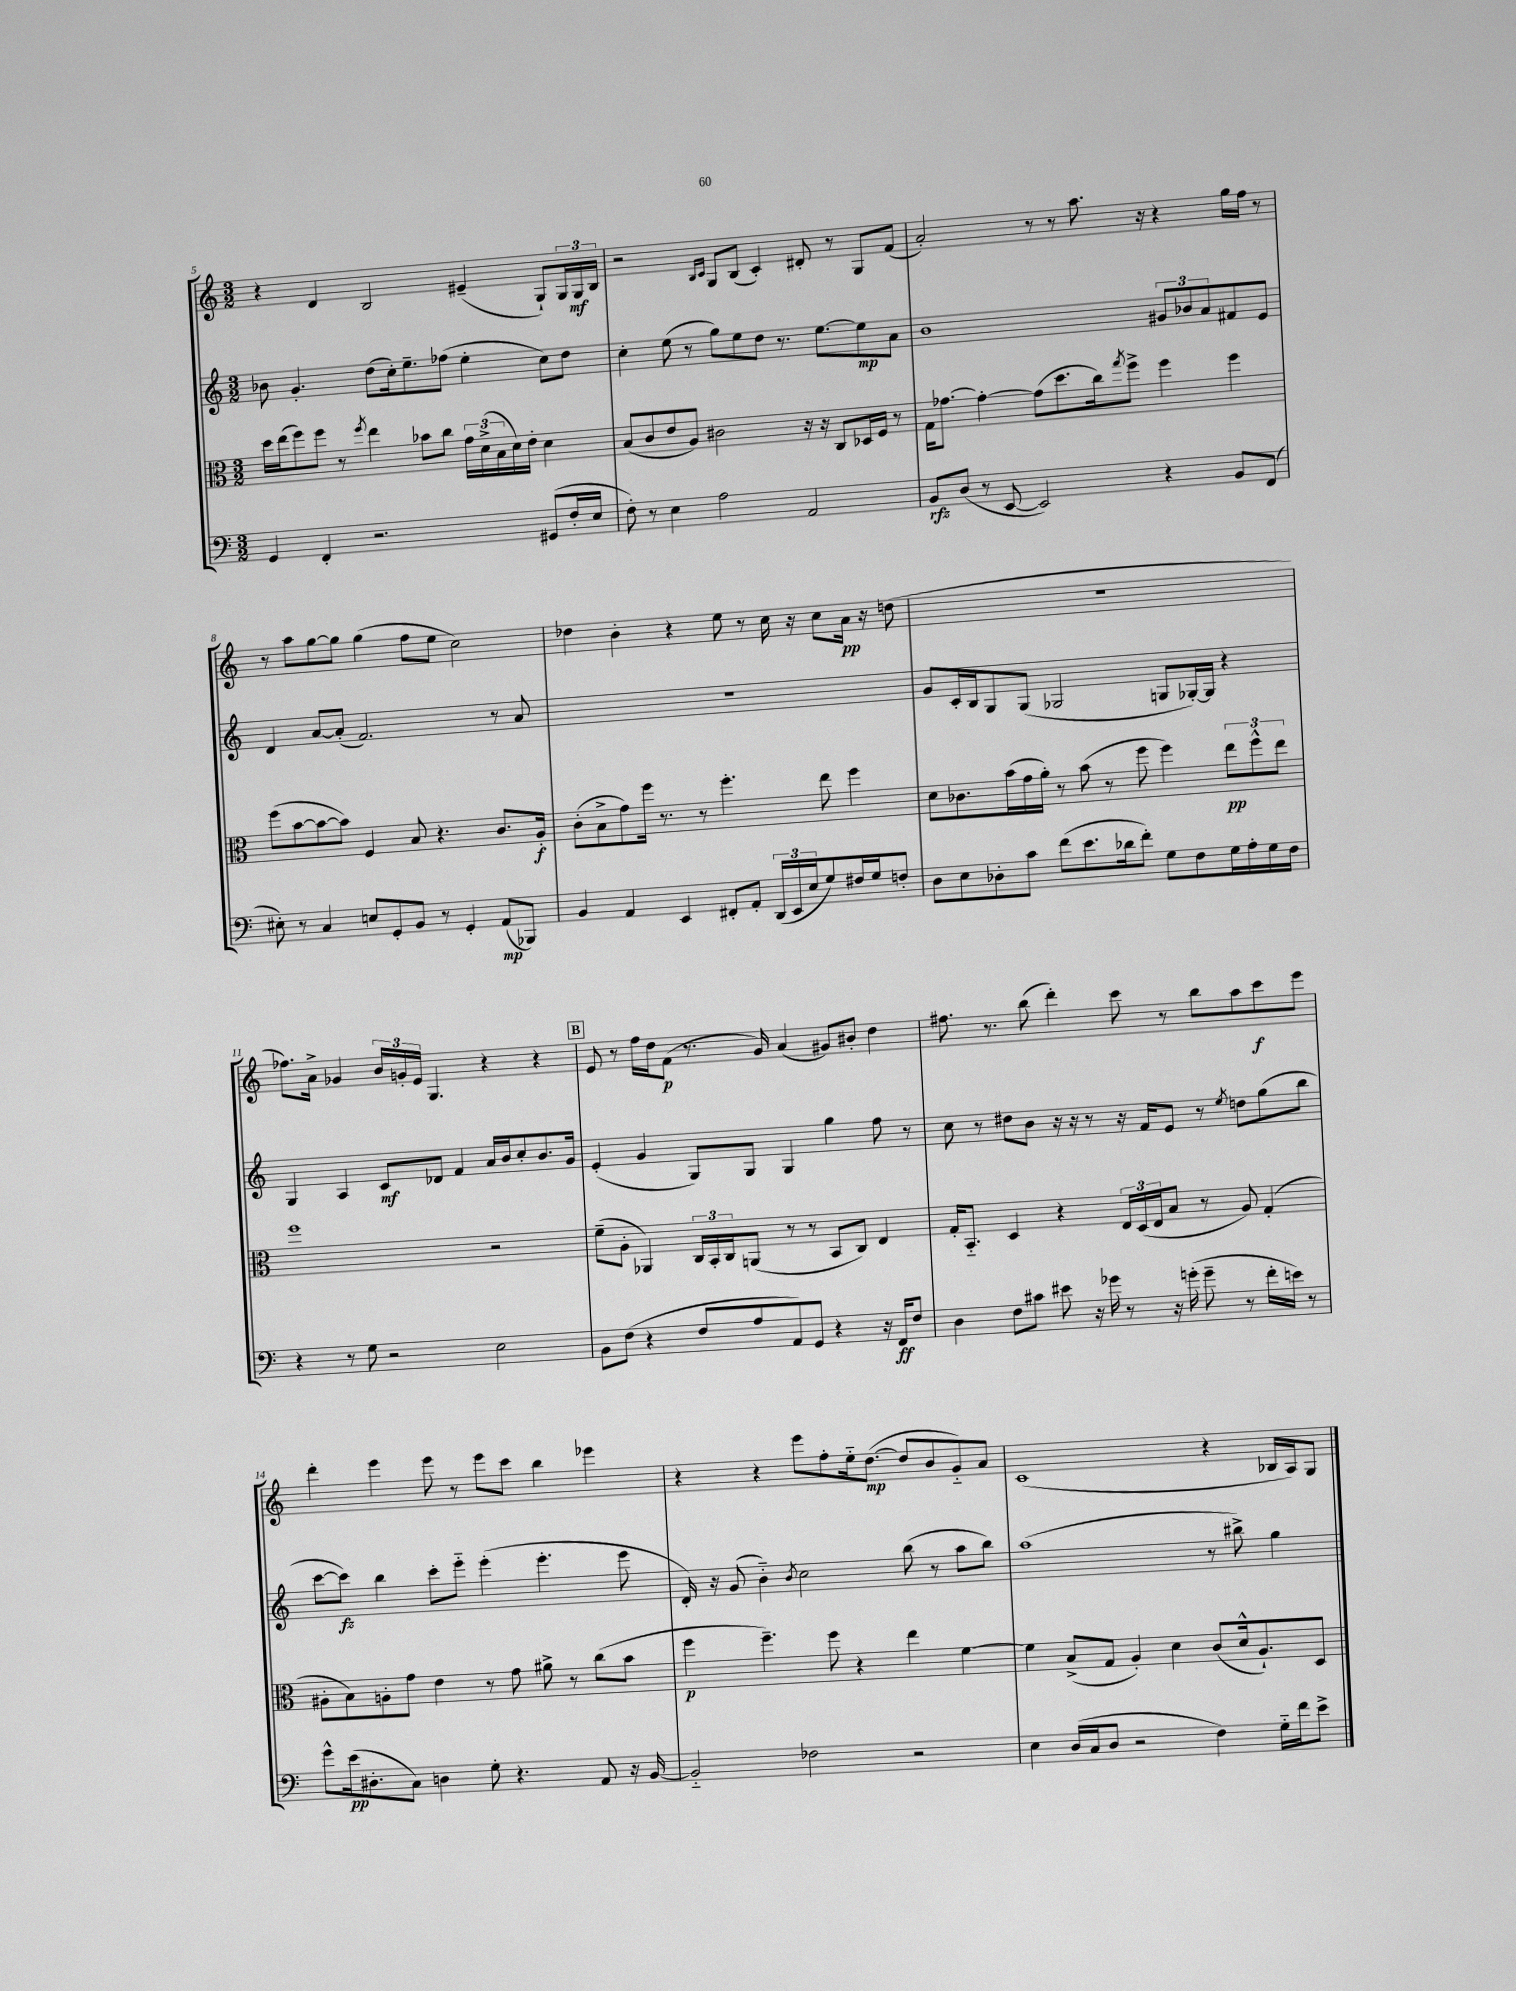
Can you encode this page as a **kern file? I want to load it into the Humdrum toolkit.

**kern	**kern	**kern	**kern
*staff4	*staff3	*staff2	*staff1
*clefF4	*clefC3	*clefG2	*clefG2
*k[]	*k[]	*k[]	*k[]
*M3/2	*M3/2	*M3/2	*M3/2
4GG	16dd	8b-	4r
.	(16ee	.	.
.	8ff)	4.g'	.
4FF'	8ff	.	4d
.	8r	.	.
.	8qff	.	.
2.r	4ee	(8dd	2B
.	.	16cc')	.
.	.	8.ee~	.
.	8b-	.	.
.	8cc	(8ff-	.
.	24g	4ee'	(4e#~
.	(24d^	.	.
.	24B	.	.
.	16d)	.	.
.	16e'	.	.
(8GG#	4d	8cc)	8G`)
16F'	.	8dd	24G
.	.	.	24G
16E	.	.	.
.	.	.	24B
=	=	=	=
8F')	(8B	4cc'	2r
8r	8c	.	.
4E	8e	(8ee	.
.	8A)	8r	.
.	.	.	16qqB
.	.	.	16qqc
2A	2c#	8gg)	8G
.	.	8ee	(8B
.	.	8dd	4c')
.	.	8.r	.
2AA	16r	.	8d#'
.	16r	[8.ee	.
.	8C	.	8r
.	16D-	8ee]	8G
.	16F	.	.
.	8r	8a	(8f
=	=	=	=
8BB	16G	1b	2a')
.	[8.g-	.	.
(8D	.	.	.
8r	4g-'_	.	.
[8EE	.	.	.
2EE])	(8g-]	.	8r
.	8.dd	.	8r
.	.	.	8.aa
.	16cc)	.	.
.	8qgg	.	.
.	8ff^	.	.
.	.	.	16r
4r	4ff	12g#	4r
.	.	12b-	.
.	.	12a	.
8BB	4ff	8f#	16gg
.	.	.	16ff
(8FF	.	8e	8r
=	=	=	=
8E#')	(8ff	4d	8r
8r	[8b	.	8aa
4C	8b_	[8a	[8gg
.	8b])	(8a']	8gg]
8E	4F	2.f)	(4gg
8GG'	.	.	.
8BB	8B	.	8ff
8r	4.r	.	8ee
4GG'	.	.	2cc)
(8AA	8.c	8r	.
8BBB-)	.	8a	.
.	16A'	.	.
=	=	=	=
4BB	(8c'	1.r	4dd-
.	8B^	.	.
4AA	8g)	.	4b'
.	16ff	.	.
.	8.r	.	.
4EE	.	.	4r
.	8r	.	.
8FF#'	4.ff'	.	8ee
8AA'	.	.	8r
(24DD	.	.	16cc
24EE	.	.	.
.	.	.	16r
24E	.	.	.
8G)	8ee	.	8cc
16F#	4ff	.	16a
16G	.	.	16r
8F'	.	.	(8dd
=	=	=	=
8D	8d	8g	1.r
8E	8.c-	16c'	.
.	.	16B	.
8D-'	.	8G	.
.	(16b	.	.
8c	16g	(8G	.
.	16a')	.	.
(8f	8r	2G-	.
8.e	(8b	.	.
.	8r	.	.
16d-	.	.	.
8f')	8ff	.	.
8G	4ff)	8G	.
8F	.	[16G-')	.
.	.	16G-]	.
16G	12ee	4r	.
16A'	.	.	.
.	12ff^^	.	.
16G	.	.	.
.	12ee	.	.
16F	.	.	.
=	=	=	=
4r	1ff	4G	8.ff-)
.	.	.	16a^
8r	.	4A	4g-
8G	.	.	.
2r	.	8c	24b
.	.	.	24g'
.	.	.	24e
.	.	8d-	4.G
.	.	4f	.
2E	2r	16a	4r
.	.	16b	.
.	.	8cc'	.
.	.	8.b	4r
.	.	16g	.
=	=	=	=
8BB	(8f~	(4e'	8e
(8F	8A'	.	8r
4r	4AA-)	4g	16ff
.	.	.	16dd
.	.	.	(8f
8F	24C	8G)	8.r
.	24BB'	.	.
.	24C	.	.
8A	(8AA	8G	.
.	.	.	16g)
8AA)	8r	4G	(4a
8GG	8r	.	.
4r	8BB	4gg	8g#)
.	8C)	.	8b#'
16r	4E	8ff	4dd
16FF	.	.	.
8F	.	8r	.
=	=	=	=
4D	16G'	8cc	8.ff#
.	8.BB'~	.	.
.	.	8r	.
.	.	.	8.r
8F	4D	8dd#	.
8c#	.	8b	(8bb
8e#	4r	16r	4ddd')
.	.	16r	.
16r	.	8r	.
16g-	.	.	.
8r	24E	16r	8ccc
.	(24D	.	.
.	.	16f	.
.	24E	.	.
16r	8B	8e	8r
(16g'	.	.	.
8g~	8r	8r	8bb
.	.	8qee	.
8r	8A)	8dd	8aa
16f'	(4G'	(8gg	8ccc
16e)	.	.	.
8r	.	8bb	8eee
=	=	=	=
8g^^	8A#'	[8ccc	4ddd'
(16e	8B)	8ccc])	.
8.D#'	.	.	.
.	8A'	4bb	4eee
8C)	8g	.	.
4D	4e	8ccc'	8eee
.	.	8eee'~	8r
8G'	8r	(4eee'	8eee
4.r	8g	.	8ccc
.	8a#^	4.eee'	4bb
.	8r	.	.
8AA	(8cc	.	4eee-
16r	8b	8eee	.
[16BB	.	.	.
=	=	=	=
2BB'~]	4ff	16d')	4r
.	.	16r	.
.	.	(8g	.
.	4.ff~)	4b'~)	4r
.	.	8qb	.
2F-	.	2cc	8eee
.	8ff	.	8ff'
.	4r	.	16ee'~
.	.	.	([8.dd
2r	4ee	(8bb	8dd]
.	.	8r	8b
.	[4f	8aa	8g'~)
.	.	8bb)	8a
=	=	=	=
4E	4f]	(1aa	(1c
(16D	(8B^	.	.
16C	.	.	.
8D	8G	.	.
2r	4A')	.	.
.	4d	.	.
4F)	(8c	8r	4r
.	16d^^	8bb#^)	.
.	8.A`)	.	.
16G'~	.	4gg	16B-
16f	.	.	16A)
8e^	8D	.	8G
==	==	==	==
*-	*-	*-	*-
